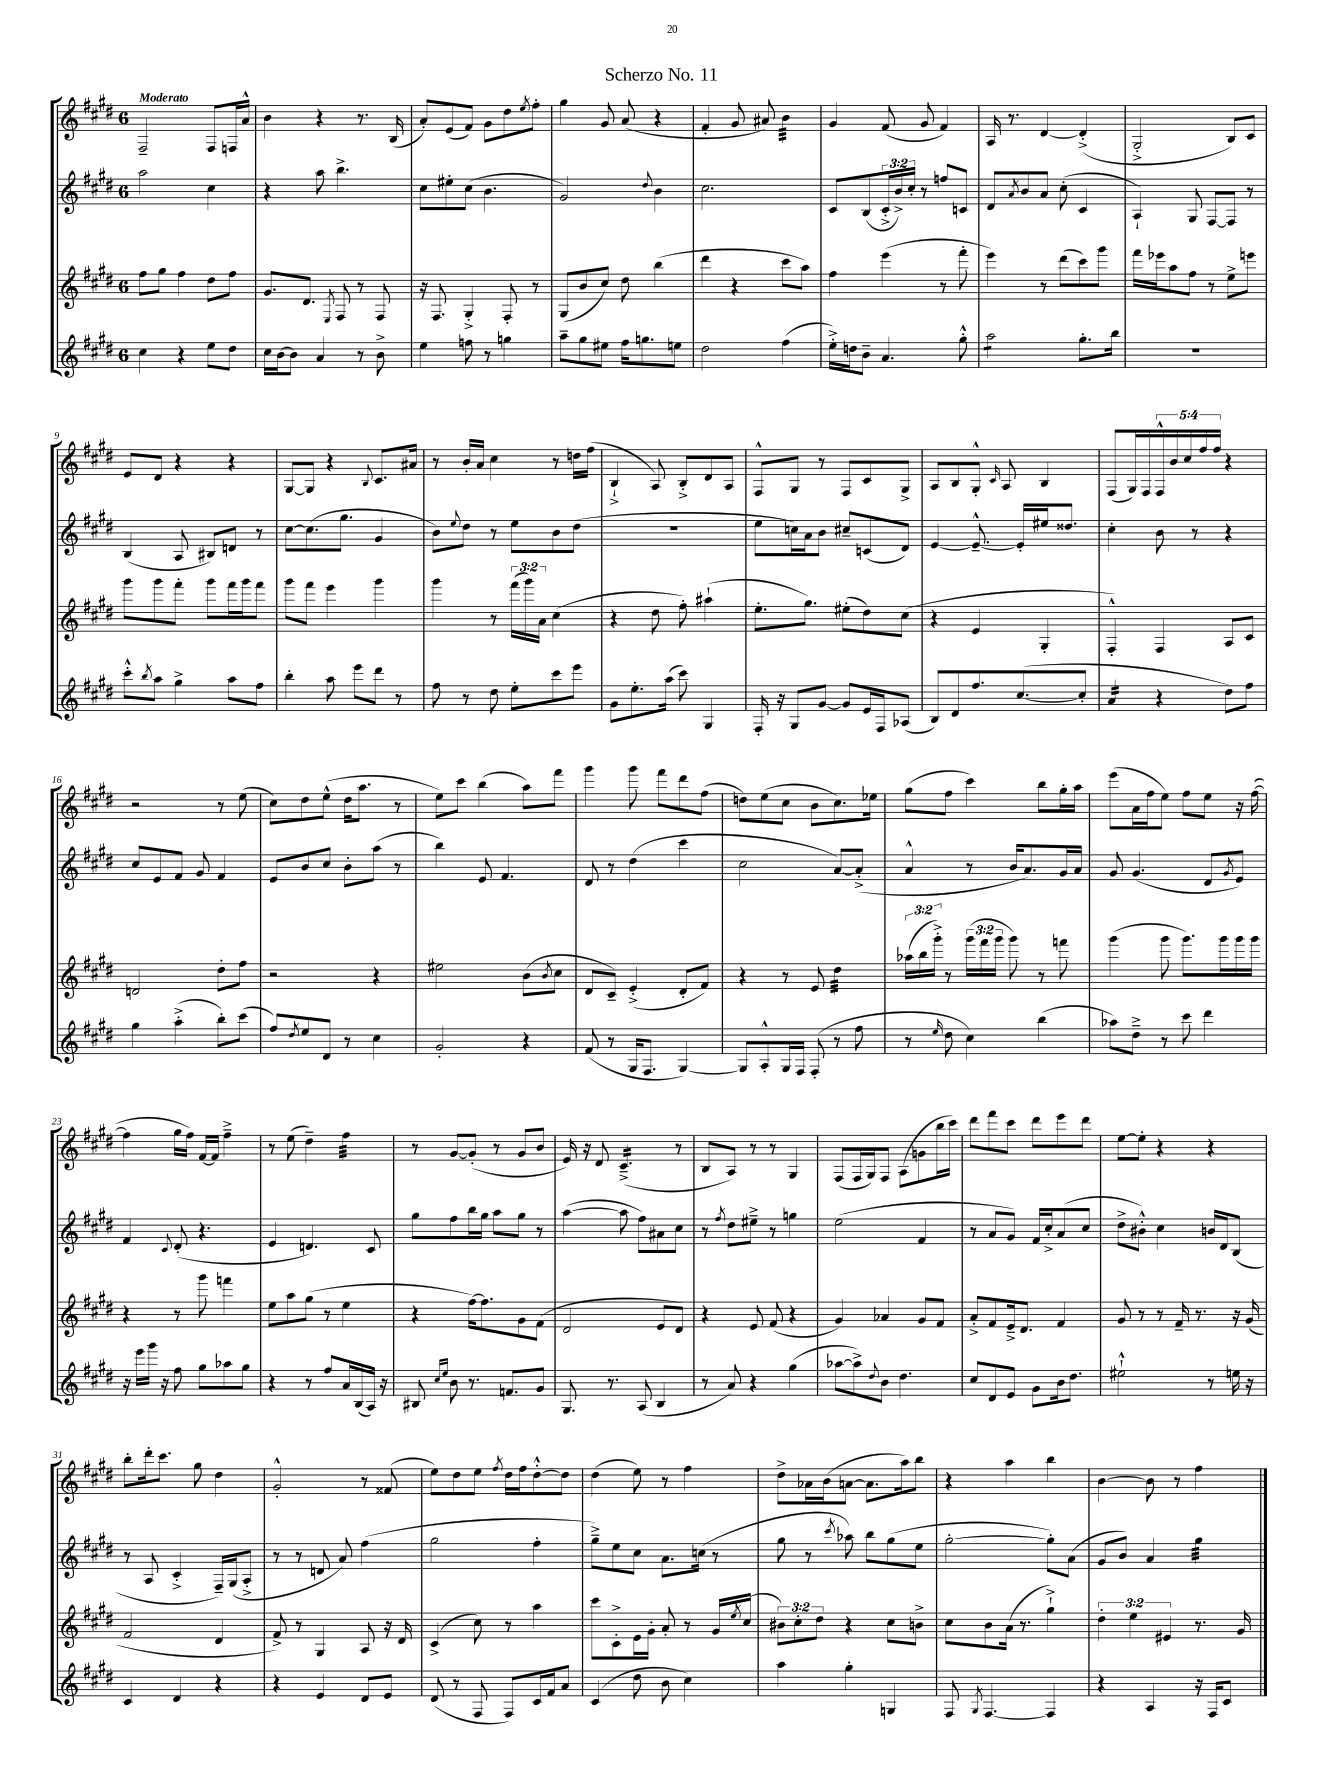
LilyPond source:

\header { title = "Scherzo No. 11" }
<<
\new StaffGroup <<
\new Staff = "s0" {
    \clef treble \key e \major \once \override Staff.TimeSignature.style = #'single-digit \time 6/8 \override Staff.TupletNumber.text = #tuplet-number::calc-fraction-text \tempo "Moderato"
    fis2-- fis8 f16 a'16-^ |
    b'4 r4 r8. b16( |
    a'8-.) e'8( fis'8) gis'8 dis''8 \acciaccatura { e''8 } fis''8-. |
    gis''4 gis'8 a'8( r4 |
    fis'4-. gis'8 ais'8) b'4:32 |
    gis'4 fis'8( gis'8 fis'4) |
    a16 r8. dis'4~ dis'4-.->( |
    gis2-.-> b8) cis'8 |
    e'8 dis'8 r4 r4 |
    gis8~ gis8 r4 \appoggiatura { b8 } cis'8. ais'16 |
    r8 b'16-. a'16 cis''4 r8 d''16 fis''16( |
    b4-!-> a8) b8-.-> dis'8 a8 |
    fis8-^ gis8 r8 fis8 cis'8 gis8-> |
    a8 b8 gis8-.-^ \grace { cis'16 } a8 b4 |
    fis8( gis16) fis16 \tuplet 5/4 { fis16-^ b'16 cis''16 fis''16 fis''16 } r4 |
    r2 r8 e''8( |
    cis''8) dis''8 e''8-^( dis''16 a''8. r8 |
    e''8) cis'''8 b''4( a''8) fis'''8 |
    gis'''4 gis'''8 fis'''8 dis'''8 fis''8( |
    d''8) e''8( cis''8 b'8 cis''8.) ees''16 |
    gis''8( fis''8 cis'''4) b''8 gis''16-. a''16 |
    e'''8( a'16 fis''16 e''8) fis''8 e''8 r16 fis''16~( |
    fis''4 gis''16 fis''16) fis'16~ fis'16 fis''4---> |
    r8 e''8( dis''4--) fis''4:32 |
    r8 gis'8~ gis'8-.( r8 gis'8 b'8 |
    e'16) r16 dis'8 cis'4.:16--->( r8 |
    b8 a8) r8 r8 gis4 |
    fis8( fis16 gis16) fis8 a8( g'8 b''16 cis'''16) |
    dis'''8 fis'''8 cis'''8 dis'''8 e'''8 dis'''8 |
    e''8~ e''8-. r4 r4 |
    b''8-. dis'''16-. cis'''8. gis''8 dis''4 |
    gis'2-.-^ r8 fisis'8( |
    e''8) dis''8 e''8 \acciaccatura { fis''8 } dis''16 fis''16 dis''8~-.-^ dis''8 |
    dis''4( e''8) r8 fis''4 |
    dis''8-> aes'16 b'16( a'8~ a'8. a''16) b''8 |
    r4 a''4 b''4 |
    b'4~ b'8 r8 fis''4 \bar "|." |
}
\new Staff = "s1" {
    \clef treble \key e \major \once \override Staff.TimeSignature.style = #'single-digit \time 6/8 \override Staff.TupletNumber.text = #tuplet-number::calc-fraction-text
    a''2 cis''4 |
    r4 a''8 b''4.-> |
    cis''8 eis''8-. cis''8( b'4. |
    gis'2) \appoggiatura { dis''8 } b'4 |
    cis''2. |
    cis'8 b8( \tuplet 3/2 { cis'16-.-> b'16->) cis''16-. } r8 f''8 c'8 |
    dis'8 \acciaccatura { a'8 } b'8 a'8 cis''8-.( cis'4 |
    a4-!) gis8 fis8~ fis8 r8 |
    b4( a8 bis8) d'8 r8 |
    cis''8~ cis''8.( gis''8. gis'4 |
    b'8) \appoggiatura { e''8 } dis''8 r8 e''8 b'8 dis''8( |
    R2. |
    e''8 c''16) a'16 b'8 cis''8-- c'8( dis'8) |
    e'4~ e'8.~---^ e'16-. eis''16 disis''8. |
    cis''4-. b'8 r8 r4 |
    cis''8 e'8 fis'8 gis'8 fis'4 |
    e'8 b'8 cis''8 b'8-. a''8( r8 |
    b''4) e'8 fis'4. |
    dis'8 r8 dis''4( cis'''4 |
    cis''2 a'8~) a'8-.->( |
    a'4-^ r8 b'16 a'8.) gis'16 a'16 |
    gis'8 gis'4.( dis'8 \acciaccatura { gis'8 } e'8) |
    fis'4 \appoggiatura { cis'8 } dis'8-.( r4. |
    e'4 d'4.) cis'8 |
    gis''8 fis''8 b''16 gis''16 a''8 gis''8 r8 |
    a''4~( a''8 fis''8) ais'8 cis''8 |
    r8 \acciaccatura { fis''8 } dis''8 eis''8---> r8 g''4 |
    e''2( fis'4 |
    r8 a'8 gis'8) fis'16 cis''16-.-> a'8( cis''8 |
    dis''8-> bis'8-.-^) cis''4 b'16 dis'16 b8( |
    r8 a8 cis'4-.-> fis16--) gis16( a8-.-> |
    r8 r8 d'8 a'8) fis''4( |
    gis''2 fis''4-. |
    gis''8--->) e''8 cis''8 a'8. c''16( r8 |
    gis''8 r8 \acciaccatura { cis'''8 } aes''8) b''8 gis''8( e''8 |
    gis''2~-. gis''8-.) a'8( |
    gis'8 b'8) a'4 gis''4:32 \bar "|." |
}
\new Staff = "s2" {
    \clef treble \key e \major \once \override Staff.TimeSignature.style = #'single-digit \time 6/8 \override Staff.TupletNumber.text = #tuplet-number::calc-fraction-text
    fis''8 gis''8 fis''4 dis''8 fis''8 |
    gis'8. dis'8. \acciaccatura { e8 } fis8 r8 fis8 |
    r16 fis8. gis4-.-> fis8-. r8 |
    gis8( b'8 cis''8) dis''8 b''4( |
    dis'''4 r4 cis'''8 a''8) |
    fis''4 e'''4( r8 fis'''8-. |
    e'''4) r8 dis'''8( cis'''8) gis'''8 |
    fis'''16 ees'''16 a''8 fis''8 r8 e''8-> e'''8 |
    gis'''8 gis'''8 fis'''8-. gis'''8 fis'''16 gis'''16 fis'''8 |
    gis'''8 fis'''8 e'''4 gis'''4 |
    gis'''4 r8 \tuplet 3/2 { fis'''16( gis'''16) a'16 } cis''4( |
    r4 dis''8 fis''8-.) ais''4-!( |
    e''8.-. gis''8.) eis''8-.( dis''8) cis''8( |
    r4 e'4 gis4-. |
    fis4-.-^) fis4 a8 cis'8 |
    d'2 dis''8-. fis''8 |
    r2 r4 |
    eis''2 b'8( \acciaccatura { b'8 } cis''8 |
    dis'8 cis'8--) e'4-.->( dis'8-. fis'8) |
    r4 r8 e'8 dis''4:32 |
    \tuplet 3/2 { aes''16( b''16 gis'''16-.->) } r8 \tuplet 3/2 { gis'''16( fis'''16 gis'''16 } gis'''8) r8 f'''8 |
    gis'''4( gis'''8 gis'''8.) gis'''16 gis'''16 gis'''16 |
    r4 r8 gis'''8 f'''4 |
    e''8 a''8 gis''8( r8 e''4 |
    r4 fis''16~) fis''8. gis'8 fis'8( |
    dis'2 e'8 dis'8) |
    r4 e'8 fis'8( r4 |
    gis'4) aes'4 gis'8 fis'8 |
    a'8-.-> fis'8 e'16---> dis'8. fis'4 |
    gis'8 r8 r8 fis'16-- r8. r16 gis'16( |
    fis'2 dis'4 |
    fis'8->) r8 gis4 a8 r16 dis'16 |
    cis'4->( cis''8) r8 a''4 |
    cis'''8 cis'8-.-> e'16 gis'16-. a'8-. r8 gis'16 \acciaccatura { e''8 } cis''16( |
    \tuplet 3/2 { bis'8) cis''8-. dis''8 } r4 cis''8 b'8-> |
    cis''8 b'8 a'16( r8. gis''4-!->) |
    \tuplet 3/2 { dis''4-. e''4 eis'4 } r8. gis'16 \bar "|." |
}
\new Staff = "s3" {
    \clef treble \key e \major \once \override Staff.TimeSignature.style = #'single-digit \time 6/8
    cis''4 r4 e''8 dis''8 |
    cis''16 b'16~ b'8 a'4 r8 b'8-> |
    e''4 f''8 r8 g''4 |
    a''8-- gis''8 eis''8 fis''16 g''8. e''8 |
    dis''2 fis''4( |
    e''16-.->) d''16 b'8-- a'4. gis''8-.-^ |
    a''2:8 gis''8.-. b''16 |
    R2. |
    cis'''8-.-^ \acciaccatura { b''8 } a''8 gis''4-> a''8 fis''8 |
    b''4-. a''8 e'''8 dis'''8 r8 |
    fis''8 r8 dis''8 e''8-. cis'''8 e'''8 |
    gis'8 e''8.-. a''16( cis'''8) gis4 |
    fis16-. r16 gis8 gis'8~ gis'8 e'16 fis16 aes8( |
    b8) dis'8 fis''8. cis''8.~( cis''8-. |
    a'4:16 r4 dis''8) fis''8 |
    gis''4 a''4-.->( b''8-.) cis'''8( |
    fis''8) \acciaccatura { dis''8 } e''8 dis'8 r8 cis''4 |
    gis'2-. r4 |
    fis'8( r8 gis16 fis8. gis4~) |
    gis8 a8-.-^ gis16 fis16 fis8-.( r8 fis''8 |
    r8 \grace { e''16 } dis''8 cis''4) b''4( |
    aes''8) dis''8---> r8 cis'''8 dis'''4 |
    r16 e'''16 gis'''16 r16 fis''8 gis''8 aes''8 gis''8 |
    r4 r8 fis''8 a'16 b16( a16) r16 |
    bis8 \grace { cis''16 e''16 } b'8 r8. f'8. gis'8 |
    gis8. r8. a8( b4 |
    r8 a'8) r4 gis''4( |
    aes''8~ aes''8->) \appoggiatura { dis''8 } b'8 dis''4. |
    cis''8 dis'8 e'8 gis'8 b'16 dis''8. |
    eis''2-!-^ r8 e''16 r16 |
    cis'4 dis'4 r4 |
    r4 e'4 dis'8 e'8 |
    dis'8( r8 fis8 fis8) cis'16 fis'16 a'8 |
    cis'4( dis''8 b'8 cis''4) |
    a''4 gis''4-. g4 |
    fis8 \acciaccatura { gis8 } fis4.~ fis4 |
    r4 a4 r16 fis16 cis'8 \bar "|." |
}
>>
>>
